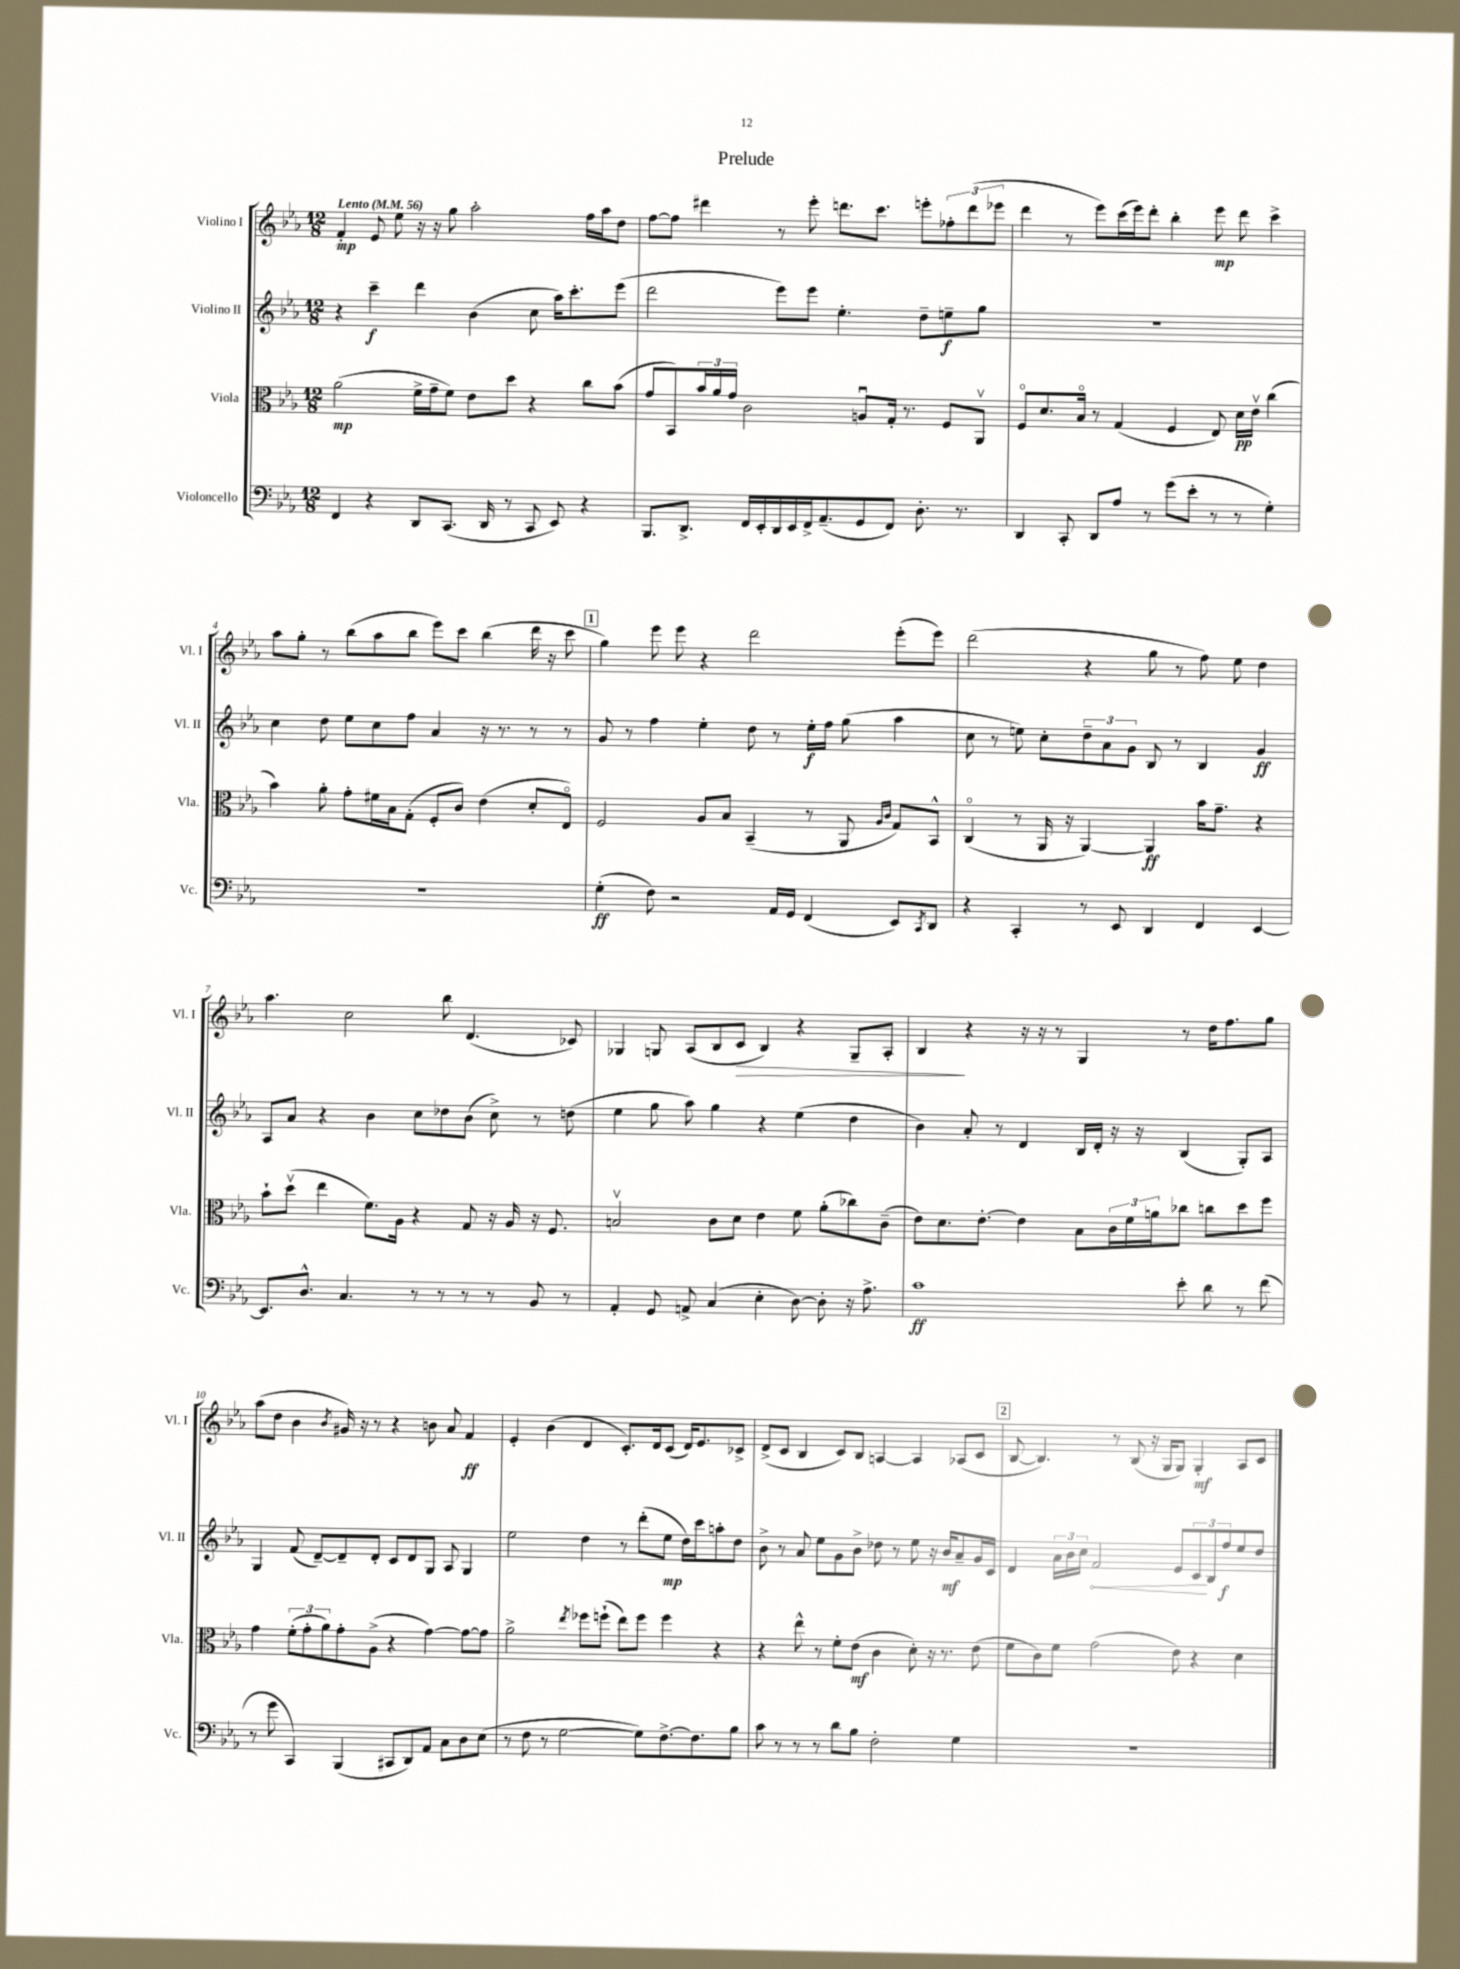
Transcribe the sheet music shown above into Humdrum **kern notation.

**kern	**dynam	**kern	**dynam	**kern	**dynam	**kern	**dynam
*part4	*part4	*part3	*part3	*part2	*part2	*part1	*part1
*staff4	*staff4	*staff3	*staff3	*staff2	*staff2	*staff1	*staff1
*I"Violoncello	*	*I"Viola	*	*I"Violino II	*	*I"Violino I	*
*I'Vc.	*	*I'Vla.	*	*I'Vl. II	*	*I'Vl. I	*
*clefF4	*	*clefC3	*	*clefG2	*	*clefG2	*
*k[b-e-a-]	*	*k[b-e-a-]	*	*k[b-e-a-]	*	*k[b-e-a-]	*
*M12/8	*	*M12/8	*	*M12/8	*	*M12/8	*
*MM56	*	*MM56	*	*MM56	*	*MM56	*
=1	=1	=1	=1	=1	=1	=1	=1
!	!	!	!	!	!	!LO:TX:a:B:t=Lento	!
4FF/	.	(2a-\	mp	4r	.	4f'/	mp
4r	.	.	.	4ccc~\	f	8e-/	.
.	.	.	.	.	.	8ee-\	.
8DD/L	.	16f^\LL	.	4ddd\	.	16r	.
.	.	16g~\J	.	.	.	16r	.
(8.CC/J	.	8f\J)	.	.	.	8gg\	.
.	.	8e-\L	.	(4b-\	.	2aa-'\	.
16DD/	.	.	.	.	.	.	.
8r	.	8dd\J	.	.	.	.	.
8CC/	.	4r	.	8cc\	.	.	.
8EE-/)	.	.	.	16aa-\KL)	.	.	.
.	.	.	.	8.ccc'\	.	.	.
4r	.	8cc\L	.	.	.	16ff\LL	.
.	.	.	.	.	.	16aa-\J	.
.	.	(8b-\J	.	(8eee-\J	.	8dd\J	.
=2	=2	=2	=2	=2	=2	=2	=2
8.BBB-/L	.	8g/L	.	2ddd\	.	[8ff\L	.
.	.	8BB-/)	.	.	.	8ff\J]	.
8.DD^/J	.	.	.	.	.	.	.
.	.	24b-/L	.	.	.	4ddd#X\	.
.	.	24a-/	.	.	.	.	.
.	.	24g/JJ	.	.	.	.	.
16FF/LL	.	2c\	.	.	.	.	.
16EE-'/	.	.	.	.	.	.	.
16DD/	.	.	.	8eee-\L)	.	8r	.
16EE-/	.	.	.	.	.	.	.
16FF^/J	.	.	.	8eee-\J	.	8eee-'\	.
(8.AA-~/	.	.	.	.	.	.	.
.	.	.	.	4.ee-'\	.	8.dddn\L	.
8GG/	.	8Anu/L	.	.	.	.	.
.	.	.	.	.	.	8.ccc\J	.
8FF/J)	.	16G'/Jk	.	.	.	.	.
.	.	8.r	.	.	.	.	.
8.D'\	.	.	.	8dd~\L	.	8eeen'\L	.
.	.	8F/L	.	8een~\	f	12ff-X'\	.
8.r	.	.	.	.	.	.	.
.	.	.	.	.	.	(12ddd\	.
.	.	8AA-v/J	.	8gg\J	.	.	.
.	.	.	.	.	.	12eee-X\J	.
=3	=3	=3	=3	=3	=3	=3	=3
4DD/	.	8F/L	.	1.r	.	4ddd\	.
.	.	8.d/	.	.	.	.	.
8CC'/	.	.	.	.	.	8r	.
.	.	16B-/Jk	.	.	.	.	.
8DD/L	.	8r	.	.	.	8eee-\L)	.
8A-/J	.	(4G/	.	.	.	(16ccc\L	.
.	.	.	.	.	.	16eee-\J)	.
8r	.	.	.	.	.	8ddd'\J	.
(8g\L	.	4F/	.	.	.	4bb-'\	.
8e-'\J	.	.	.	.	.	.	.
8r	.	8E-/)	.	.	.	8eee-\	mp
8r	.	16d\LL	pp	.	.	8ddd\	.
.	.	16e-v\JJ	.	.	.	.	.
4G'\)	.	(4cc\	.	.	.	4ccc^\	.
!!LO:LB:g=z
=4	=4	=4	=4	=4	=4	=4	=4
1.r	.	4b-\)	.	4cc\	.	8aa-\L	.
.	.	.	.	.	.	8gg'\J	.
.	.	8a-'\	.	8dd\	.	8r	.
.	.	8g'\L	.	8ee-\L	.	(8bb-\L	.
.	.	16f#X\L	.	8cc\	.	8aa-\	.
.	.	16B-\J	.	.	.	.	.
.	.	(8G'\J	.	8ff\J	.	8bb-\J	.
.	.	8F'/L	.	4a-/	.	8eee-\L)	.
.	.	8c/J)	.	.	.	8ccc\J	.
.	.	(4e-\	.	16r	.	(4bb-\	.
.	.	.	.	8.r	.	.	.
.	.	8d'/L	.	8r	.	16ddd\	.
.	.	.	.	.	.	16r	.
.	.	8E-/J)	.	8r	.	8ccc\	.
!!LO:REH:place=s1:t=1
=5	=5	=5	=5	=5	=5	=5	=5
(4G'\	ff	2F/	.	8g/	.	4gg\)	.
.	.	.	.	8r	.	.	.
8F\)	.	.	.	4ff\	.	8eee-\	.
2r	.	.	.	.	.	8eee-\	.
.	.	8A-/L	.	4ee-'\	.	4r	.
.	.	8B-/J	.	.	.	.	.
.	.	(4BB-~/	.	8dd\	.	2ddd\	.
16AA-/LL	.	.	.	8r	.	.	.
16GG/JJ	.	.	.	.	.	.	.
(4FF/	.	8r	.	16ee-'\LL	f	.	.
.	.	.	.	16ff\JJ	.	.	.
.	.	8AA-/	.	(8gg\	.	.	.
.	.	16qqA-/LL	.	.	.	.	.
.	.	16qqc/JJ	.	.	.	.	.
8EE-/L)	.	8G/L)	.	4aa-\	.	(8eee-'\L	.
8qCC/	.	.	.	.	.	.	.
8DD/J	.	8BB-^^/J	.	.	.	8eee-\J)	.
=6	=6	=6	=6	=6	=6	=6	=6
4r	.	(4C/	.	8cc\	.	(2ddd\	.
.	.	.	.	8r	.	.	.
4CC'/	.	8r	.	8een\)	.	.	.
.	.	16AA-/	.	8cc'\L	.	.	.
.	.	16r	.	.	.	.	.
8r	.	[4AA-/)	.	12dd~\	.	4r	.
.	.	.	.	12a-\	.	.	.
8EE-/	.	.	.	.	.	.	.
.	.	.	.	12g\J	.	.	.
4DD/	.	4AA-/]	ff	8B-/	.	8gg\	.
.	.	.	.	8r	.	8r	.
4FF/	.	16b-\KL	.	4B-/	.	8ff\)	.
.	.	8.g~\J	.	.	.	.	.
.	.	.	.	.	.	8ee-\	.
[4EE-/	.	4r	.	4g/	ff	4dd\	.
!!LO:LB:g=z
=7	=7	=7	=7	=7	=7	=7	=7
8.EE-/L]	.	8b-`\L	.	8A-/L	.	4.aa-\	.
.	.	(8ddv\J	.	8a-/J	.	.	.
8.D^^/J	.	.	.	.	.	.	.
.	.	4ee-\	.	4r	.	.	.
4.C/	.	.	.	.	.	2cc\	.
.	.	8.f\L)	.	4b-\	.	.	.
.	.	16A-\Jk	.	.	.	.	.
8r	.	4r	.	8cc\L	.	.	.
8r	.	.	.	8dd-X\	.	8bb-\	.
8r	.	8G/	.	(8b-\J	.	(4.d/	.
8r	.	16r	.	8cc^\)	.	.	.
.	.	16A-/	.	.	.	.	.
8BB-/	.	16r	.	8r	.	.	.
.	.	8.F/	.	.	.	.	.
8r	.	.	.	(8ddn\	.	8c-X/)	.
=8	=8	=8	=8	=8	=8	=8	=8
4AA-'/	.	2Bnv/	.	4ee-\	.	4G-X/	.
8GG/	.	.	.	8gg\	.	8Gn/	.
8AAn^/	.	.	.	8aa-\)	.	(8A-/L	.
(4C/	.	8c\L	.	4gg\	.	8B-/	.
!	!	!	!	!	!	!	!LO:HP:b
.	.	8d\J	.	.	.	8c/J	>
4E-'\	.	4e-\	.	4r	.	4B-/)	.
[8D\)	.	8f\	.	(4ee-\	.	4r	.
8D'\]	.	(8a-'\L	.	.	.	.	.
16r	.	8cc-X\)	.	4dd\	.	8G~/L	.
8.A-^\	.	.	.	.	.	.	.
.	.	(8c~\J	.	.	.	8A-'/J	.
=9	=9	=9	=9	=9	=9	=9	=9
1c	ff	8e-\L)	.	4b-\)	.	4B-/	.
.	.	8.d\	.	.	.	.	.
.	.	.	.	8a-'/	.	4r	]
.	.	[8.e-'\J	.	.	.	.	.
.	.	.	.	8r	.	.	.
.	.	4e-\]	.	4d/	.	16r	.
.	.	.	.	.	.	16r	.
.	.	.	.	.	.	8r	.
.	.	8B-\L	.	16B-/LL	.	4G/	.
.	.	.	.	16d'/JJ	.	.	.
.	.	24c\L	.	16r	.	.	.
.	.	24f\	.	.	.	.	.
.	.	.	.	16r	.	.	.
.	.	24an\J	.	.	.	.	.
8e-'\	.	8cc-X\J	.	(4B-/	.	8r	.
8d\	.	8ccn\L	.	.	.	16dd\KL	.
.	.	.	.	.	.	8.ff\	.
8r	.	8dd\	.	8G'/L)	.	.	.
(8f\	.	8ff\J	.	8A-/J	.	8gg\J	.
!!LO:LB:g=z
=10	=10	=10	=10	=10	=10	=10	=10
8r	.	4g\	.	4G/	.	(8aa-\L	.
8g\	.	.	.	.	.	8dd\J	.
4CC/)	.	(12f'\L	.	(8f/	.	4b-\	.
.	.	12g'\	.	.	.	.	.
.	.	.	.	[8d~/L)	.	.	.
.	.	12a-\)	.	.	.	.	.
.	.	.	.	.	.	8qb-/	.
(4BBB-/	.	8g'\	.	8d~/]	.	16g#X/)	.
.	.	.	.	.	.	16r	.
.	.	(8A-^\J	.	8d'/J	.	8r	.
8CC#X/L	.	4r	.	8c/L	.	4r	.
8DD/)	.	.	.	8d/	.	.	.
8AA-/J	.	[4g\)	.	8G/J	.	8bn\	.
8C\L	.	.	.	8A-/	.	8a-/	.
8D\	.	8g\L_	.	4G/	.	4f/	ff
(8E-\J	.	8g\J]	.	.	.	.	.
=11	=11	=11	=11	=11	=11	=11	=11
8r	.	2a-^\	.	2ee-\	.	4e-'/	.
8F\	.	.	.	.	.	.	.
8r	.	.	.	.	.	(4b-\	.
[2G\	.	.	.	.	.	.	.
.	.	8qee-/	.	.	.	.	.
.	.	8ff-X\L	.	4dd\	.	4d/	.
.	.	(8ffn`\J	.	.	.	.	.
.	.	8ee-\L)	.	8r	.	8.c'/L)	.
8G\L])	.	8ff\J	.	(8ddd'\L	.	.	.
.	.	.	.	.	.	16d/k	.
[8.F^\	.	4ff\	.	8ee-\J	mp	(8c/J	.
.	.	.	.	16dd\LL)	.	16d/KL)	.
8.F\]	.	.	.	16ccc\J	.	8.e-/	.
.	.	4r	.	8aan'\	.	.	.
8B-\J	.	.	.	8dd\J	.	8c-X^/J	.
=12	=12	=12	=12	=12	=12	=12	=12
8c\	.	4r	.	8b-^\	.	(8d^/L	.
8r	.	.	.	8r	.	8c/J	.
8r	.	8ee-^^\	.	8a-/	.	4B-/	.
8r	.	8r	.	8ee-\L	.	.	.
8d\L	.	8f'\L	.	8g\	.	8c/L)	.
8B-\J	.	(8e-\J	mf	8b-^\J	.	8B-/J	.
2F'\	.	4c\	.	8dd-X\	.	[4An/	.
.	.	.	.	8r	.	.	.
.	.	8d'\)	.	8ee-\	.	4A/]	.
.	.	16r	.	16r	.	.	.
.	.	8.r	.	16b-/KL	mf	.	.
4G\	.	.	.	8a-~/	.	(8A-X/L	.
.	.	(8e-\	.	16g/L	.	8c/J	.
.	.	.	.	16c/JJ	.	.	.
!!LO:REH:place=s1:t=2
=13	=13	=13	=13	=13	=13	=13	=13
1.r	.	8f\L	.	4d/	.	[8B-/	.
.	.	8c\)	.	.	.	4.B-/])	.
.	.	8f\J	.	24a-\LL	.	.	.
.	.	.	.	24b-\	.	.	.
.	.	.	.	24cc\JJ	.	.	.
!	!	!	!	!	!LO:HP:b	!	!
.	.	(2g\	.	2f/	<	.	.
.	.	.	.	.	.	8r	.
.	.	.	.	.	.	(8B-/	.
.	.	.	.	.	.	16r	.
.	.	.	.	.	.	16G/KL	.
.	.	8e-\)	.	8e-/L	.	8G/J)	.
.	.	4r	.	12c/	.	4G'/	mf
.	.	.	.	12B-/	[	.	.
.	.	.	.	12ff/	f	.	.
.	.	4d\	.	8ee-/	.	8A-/L	.
.	.	.	.	8dd/J	.	8c/J	.
==	==	==	==	==	==	==	==
*-	*-	*-	*-	*-	*-	*-	*-
